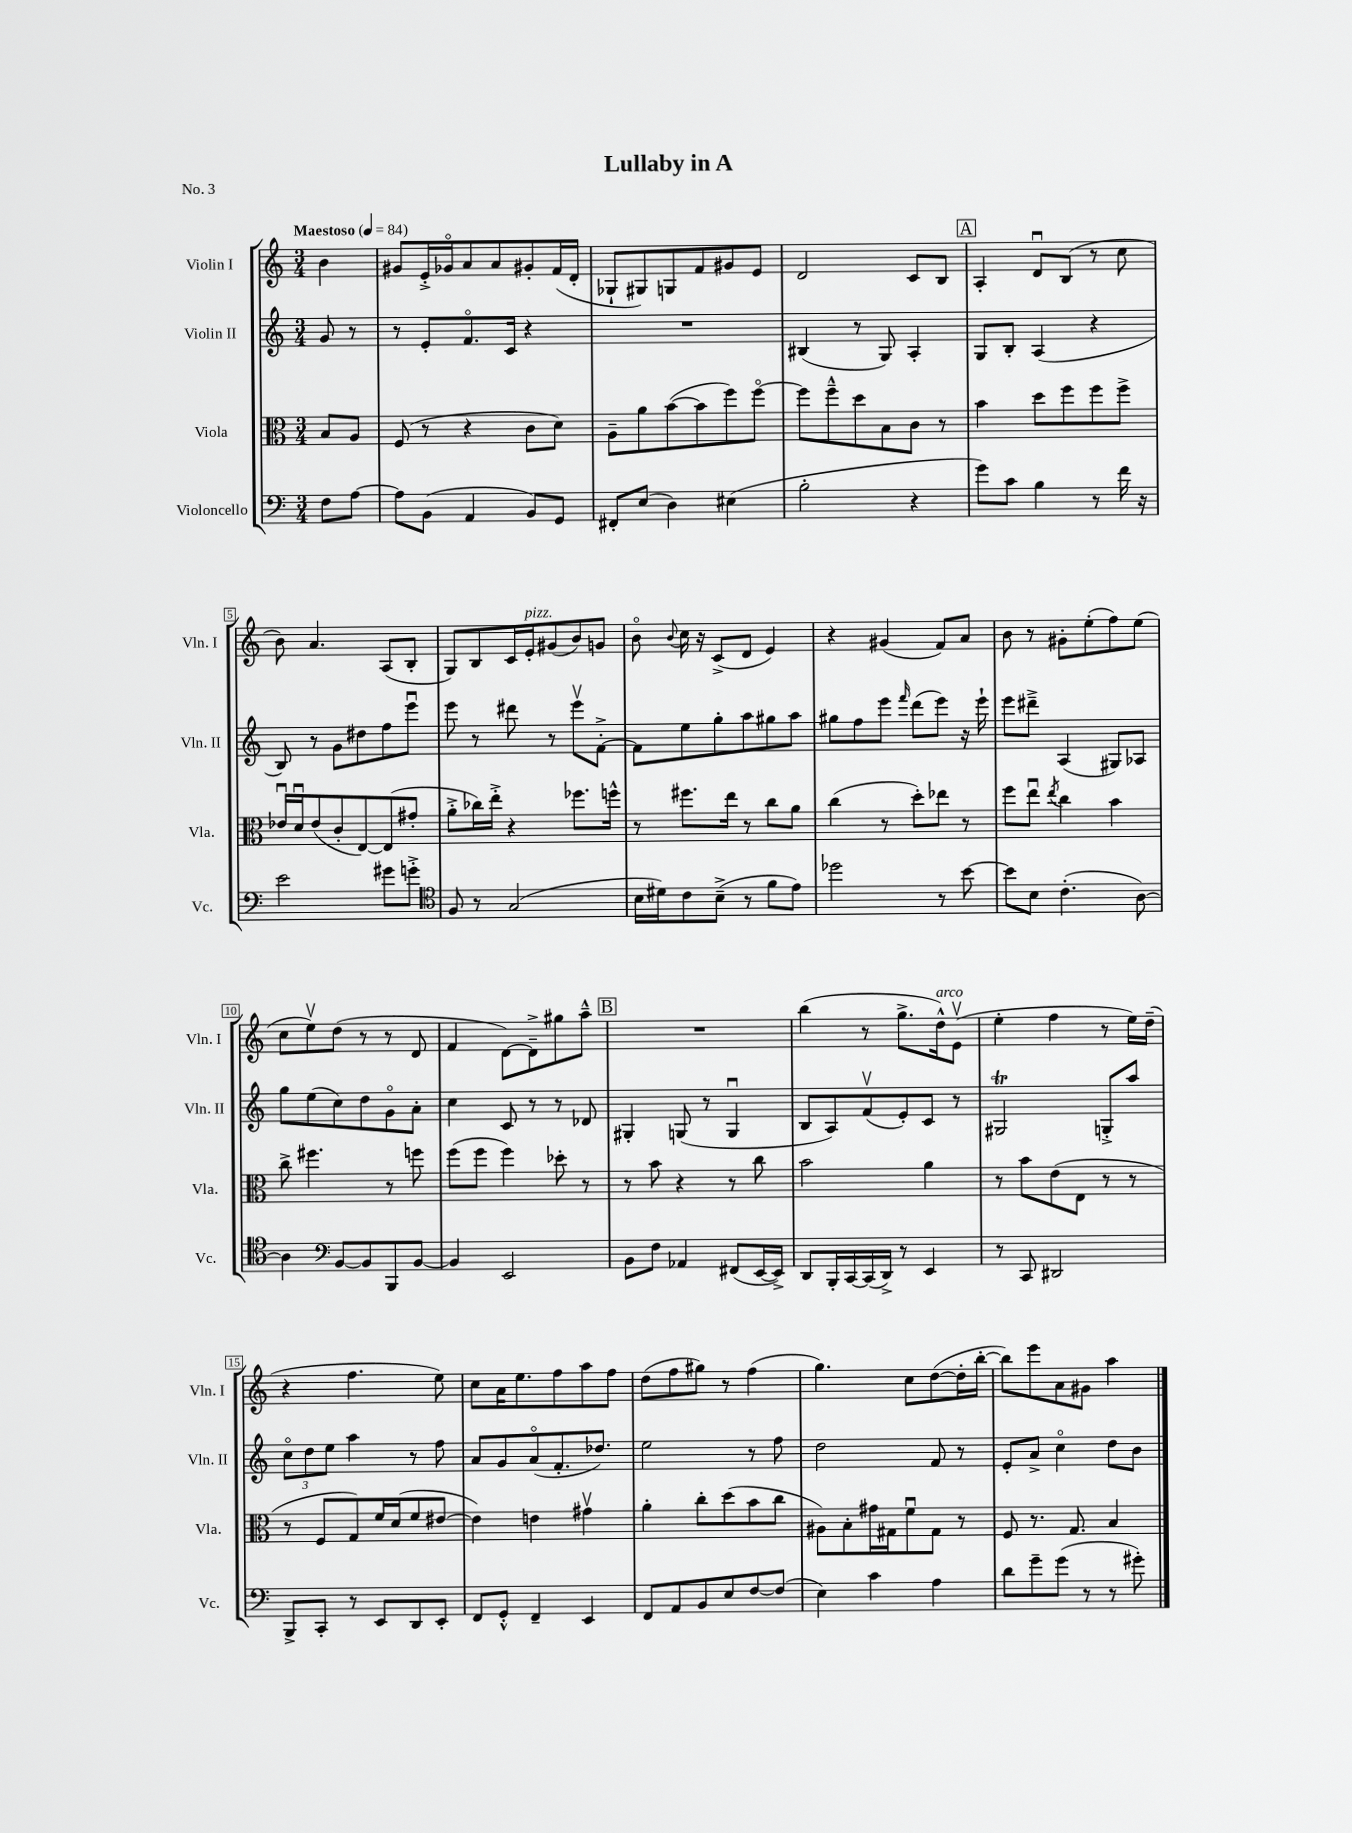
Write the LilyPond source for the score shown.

\header { title = "Lullaby in A" piece = "No. 3" }
<<
\new StaffGroup <<
\new Staff = "s0" \with { instrumentName = "Violin I" shortInstrumentName = "Vln. I" } {
    \clef treble \key c \major \numericTimeSignature \time 3/4 \partial 4 \tempo "Maestoso" 4 = 84
    \autoBeamOff b'4 |
    gis'8[ e'16-.-> ges'16\flageolet a'8 a'8 gis'8-. f'16( d'16]-. |
    ges8[-! gis8) g8 f'8 gis'8 e'8] |
    d'2 c'8[ b8] |
    \mark \markup { \box "A" } a4-. d'8[\downbow b8]( r8 c''8 |
    b'8) a'4. a8[( b8]-. |
    g8[) b8 c'16 e'16-.^\markup { \italic "pizz." } gis'8( b'8) g'8] |
    b'8\flageolet \appoggiatura { b'8 } c''16 r16 c'8[->( d'8] e'4) |
    r4 gis'4( f'8[) a'8] |
    b'8 r8 gis'8[-. e''8-.( f''8) e''8]( |
    c''8[ e''8\upbow) d''8]( r8 r8 d'8 |
    f'4 d'8[~) d'8---> gis''8 a''8]---^ |
    \mark \markup { \box "B" } R2. |
    b''4( r8 g''8.[-> d''16-^^\markup { \italic "arco" }) e'8]\upbow( |
    e''4-. f''4 r8 e''16[) d''16]--( |
    r4 f''4. e''8) |
    c''8[ a'16 e''8. f''8 a''8 f''8] |
    d''8[( f''8 gis''8]) r8 f''4( |
    g''4.) c''8[ d''8~( d''16-. b''16]~-. |
    b''8[) e'''8 a'8 gis'8] a''4 \bar "|." |
}
\new Staff = "s1" \with { instrumentName = "Violin II" shortInstrumentName = "Vln. II" } {
    \clef treble \key c \major \numericTimeSignature \time 3/4 \partial 4
    \autoBeamOff g'8 r8 |
    r8 e'8[-. f'8.\flageolet c'16] r4 |
    R2. |
    bis4( r8 g8) a4-. |
    \mark \markup { \box "A" } g8[ b8]-. a4( r4 |
    b8) r8 g'8[ dis''8 f''8 e'''8]\downbow |
    e'''8 r8 dis'''8 r8 e'''8[\upbow f'8]~-.-> |
    f'8[ e''8 g''8-. a''8 gis''8 a''8] |
    gis''8[ f''8 e'''8] \grace { f'''16 } d'''8[( e'''8]) r16 e'''16-! |
    e'''8[ dis'''8]---> a4( gis8[) aes8] |
    g''8[ e''8( c''8) d''8 g'8\flageolet a'8]-. |
    c''4 c'8 r8 r8 des'8 |
    \mark \markup { \box "B" } gis4-. g8( r8 g4\downbow |
    b8[ a8) f'8\upbow( e'8-.) c'8] r8 |
    gis2\trill g8[-.-> a''8] |
    \tuplet 3/2 { c''8[\flageolet d''8 e''8] } a''4 r8 f''8 |
    a'8[ g'8 a'8\flageolet( f'8.-. des''8.]) |
    e''2 r8 f''8 |
    d''2 f'8 r8 |
    e'8[-. a'8]-> c''4\flageolet d''8[ b'8] \bar "|." |
}
\new Staff = "s2" \with { instrumentName = "Viola" shortInstrumentName = "Vla." } {
    \clef alto \key c \major \numericTimeSignature \time 3/4 \partial 4
    \autoBeamOff b8[ a8] |
    f8( r8 r4 c'8[ d'8]) |
    a8[-- a'8 b'8~( b'8 f''8) f''8]~\flageolet |
    f''8[ f''8---^ d''8 b8 c'8] r8 |
    \mark \markup { \box "A" } b'4 d''8[ f''8 f''8 f''8]-> |
    ees'16[\downbow d'16\downbow ees'8( c'8-. e8~) e8( gis'8]-. |
    a'8[-.-> ces''16) e''16]-.-> r4 fes''8.[ f''16]-^ |
    r8 fis''8.[ e''16] r8 c''8[ a'8] |
    c''4( r8 d''8[-.) ees''8] r8 |
    f''8[ e''8]\downbow \acciaccatura { e''8 } c''4 b'4 |
    c''8-> fis''4. r8 f''8 |
    f''8[( f''8] f''4) des''8-. r8 |
    \mark \markup { \box "B" } r8 b'8 r4 r8 c''8 |
    b'2 a'4 |
    r8 b'8[ e'8( e8] r8 r8 |
    r8 f8[ g8) f'16 d'16( f'8 eis'8]~ |
    eis'4) e'4 gis'4\upbow |
    a'4-. c''8[-. d''8( b'8 c''8] |
    ais8[) b8-. gis'16 gis16 f'8\downbow gis8] r8 |
    f8 r8. g8. b4 \bar "|." |
}
\new Staff = "s3" \with { instrumentName = "Violoncello" shortInstrumentName = "Vc." } {
    \clef bass \key c \major \numericTimeSignature \time 3/4 \partial 4
    \autoBeamOff f8[ a8]~ |
    a8[ b,8]( a,4 b,8[) g,8] |
    fis,8[-. e8]( d4) eis4( |
    b2-. r4 |
    \mark \markup { \box "A" } g'8[) c'8] b4 r8 f'16 r16 |
    e'2 gis'8[ g'8]-.-> |
    \clef tenor f8 r8 g2( |
    b16[ dis'16) c'8 b8]--->( r8 f'8[ e'8]) |
    des''2 r8 b'8~ |
    b'8[ b8] c'4.-.( a8~) |
    a4 \clef bass b,8[~ b,8 b,,8 b,8]~ |
    b,4 e,2 |
    \mark \markup { \box "B" } b,8[ f8] aes,4 fis,8[( e,16~ e,16]->) |
    d,8[ b,,16-. c,16~ c,16( d,16]->) r8 e,4 |
    r8 c,8 dis,2 |
    b,,8[-> c,8]-. r8 e,8[ d,8 e,8]-. |
    f,8[ g,8]-.-^ f,4-- e,4 |
    f,8[ a,8 b,8 e8 f8~ f8]( |
    e4) c'4 a4 |
    d'8[ g'8-- g'8]( r8 r8 gis'8-.) \bar "|." |
}
>>
>>
\layout { \context { \Score \override BarNumber.stencil = #(make-stencil-boxer 0.1 0.3 ly:text-interface::print) } }
